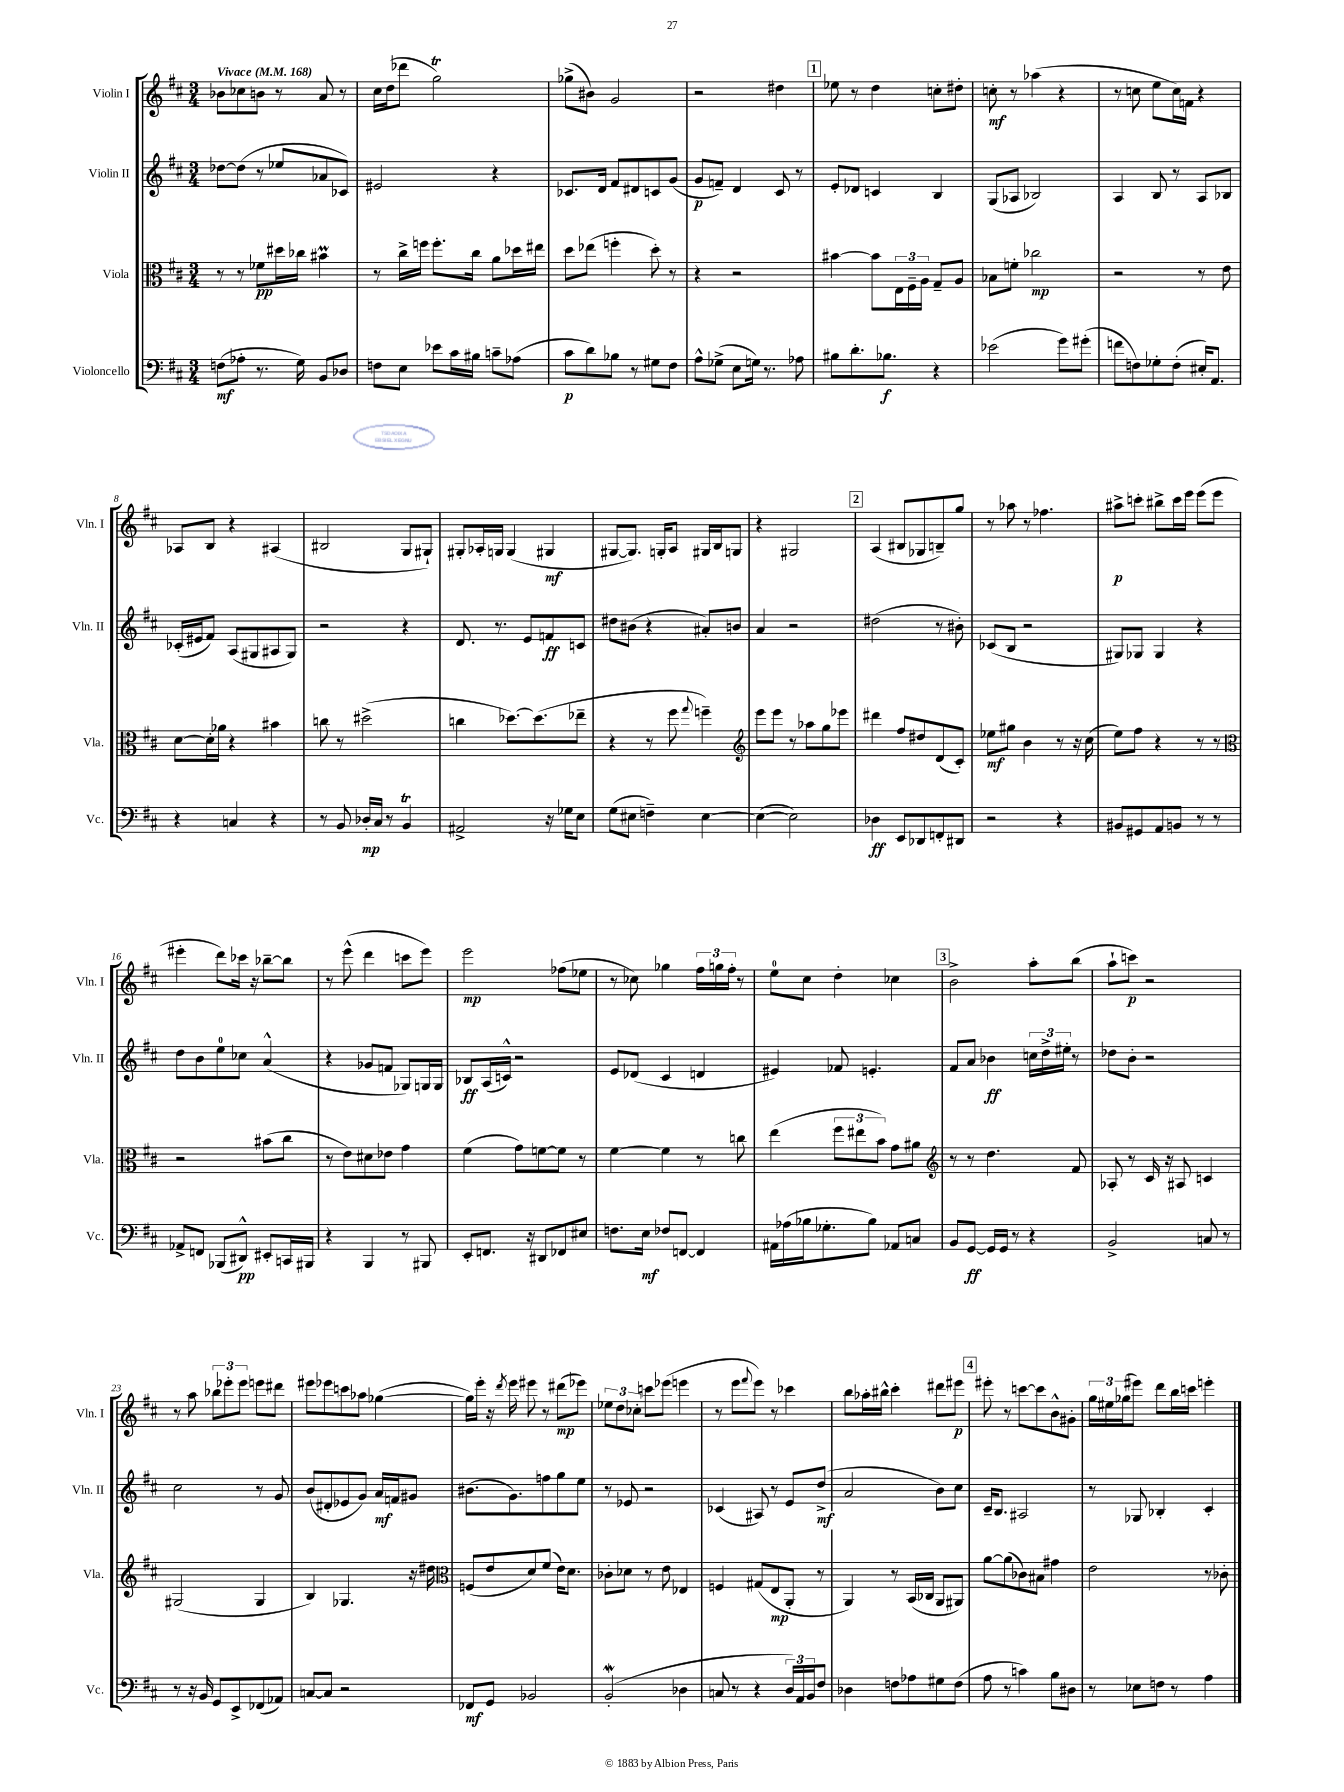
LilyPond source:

<<
\new StaffGroup <<
\new Staff = "s0" \with { instrumentName = "Violin I" shortInstrumentName = "Vln. I" } {
    \clef treble \key d \major \numericTimeSignature \time 3/4 \tempo "Vivace" 4 = 168
    bes'8 ces''8 b'8 r8 a'8 r8 |
    cis''16 d''16( des'''8 g''2\trill) |
    ges''8->( bis'8) g'2 |
    r2 dis''4 |
    \mark \markup { \box "1" } ees''8 r8 d''4 c''8-. dis''8-. |
    c''8-.\mf r8 aes''4( r4 |
    r8 c''8 e''8 c''16) f'16 r4 |
    aes8 b8 r4 ais4( |
    bis2 g8 gis8-!) |
    gis8-. aes16-. g16 g4( gis4\mf |
    gis8~ gis8.) g16-. a8 gis16 b16 g8 |
    r4 gis2 |
    \mark \markup { \box "2" } a4( bis8 ges8 b8--) g''8 |
    r8 aes''8 r8 fes''4. |
    ais''8->\p c'''8-. bis''8-> c'''16 e'''16 e'''8( e'''8 |
    eis'''4-. d'''8) ces'''16 r16 bes''8~-- bes''8 |
    r8 e'''8-^( d'''4 c'''8 e'''8) |
    e'''2\mp fes''8( ees''8 |
    r8 ces''8) ges''4 \tuplet 3/2 { fis''16 g''16 fis''16-. } r8 |
    e''8-0 cis''8 d''4-. ces''4 |
    \mark \markup { \box "3" } b'2-> a''8-. b''8( |
    a''8-! c'''8\p) r2 |
    r8 a''8 \tuplet 3/2 { bes''8 ees'''8-. ees'''8 } e'''8 dis'''8 |
    eis'''8 ees'''8 c'''8 aes''8 ges''4~( |
    ges''16) e'''16-. r16 \acciaccatura { d'''8 } e'''16 eis'''8 r8 dis'''8\mp( ees'''8) |
    \tuplet 3/2 { ees''8 d''8 ces''8-. } c'''8 ees'''8( e'''4 |
    r8 e'''8 \appoggiatura { fis'''8 } e'''8) r8 ces'''4 |
    b''8 aes''16-. bis''16-^ cis'''4-. dis'''8 eis'''8\p |
    \mark \markup { \box "4" } eis'''8-. r8 c'''8~ c'''8 b'8-^ gis'8-. |
    \tuplet 3/2 { g''16 eis''16 ges''16( } eis'''8) d'''8 b''16 c'''16 e'''4-. \bar "|." |
}
\new Staff = "s1" \with { instrumentName = "Violin II" shortInstrumentName = "Vln. II" } {
    \clef treble \key d \major \numericTimeSignature \time 3/4
    des''8~ des''8( r8 ees''8 aes'8 ces'8) |
    eis'2 r4 |
    ces'8. d'16 fis'8 dis'8 c'8 g'8( |
    g'8\p f'8--) d'4 cis'8 r8 |
    \mark \markup { \box "1" } e'8-. des'8 c'4 b4 |
    g8( aes8 bes2) |
    a4 b8 r8 a8 bes8 |
    ces'16-.( eis'16 fis'8) a8( gis8 ais8 gis8) |
    r2 r4 |
    d'8. r8. e'8 f'8\ff c'8 |
    dis''8 bis'8( r4 ais'8-.) b'8 |
    a'4 r2 |
    \mark \markup { \box "2" } dis''2( r8 bis'8-.) |
    ces'8( b8 r2 |
    gis8) ges8 ges4 r4 |
    d''8 b'8 e''8-0 ces''8 a'4-^( |
    r4 ges'8 f'8 ges8) g16 g16 |
    bes8\ff a16( c'16-^) r2 |
    e'8 des'8( cis'4 d'4 |
    eis'4) fes'8 e'4.-. |
    \mark \markup { \box "3" } fis'8 a'8 bes'4\ff \tuplet 3/2 { c''16 d''16-> eis''16-. } r8 |
    des''8 b'8-. r2 |
    cis''2 r8 g'8 |
    b'8( dis'8-. ees'8 g'8) a'16\mf f'16 gis'8 |
    bis'8.( g'8.) f''8 g''8 e''8 |
    r8 ees'8 r2 |
    ces'4( ais8) r8 e'8 d''8->\mf( |
    a'2 b'8) cis''8 |
    \mark \markup { \box "4" } cis'16-- b8. ais2 |
    r8 ges8 bes4-. cis'4-. \bar "|." |
}
\new Staff = "s2" \with { instrumentName = "Viola" shortInstrumentName = "Vla." } {
    \clef alto \key d \major \numericTimeSignature \time 3/4
    r8 r8 fes'8\pp dis''16 ces''16 bis'4\prall |
    r8 cis''16-> f''16 f''8.-. cis''16 a'8 des''16 eis''16 |
    d''8 ees''8( f''4-. d''8-.) r8 |
    r4 r2 |
    \mark \markup { \box "1" } bis'4~ bis'8 \tuplet 3/2 { e16 fis16-- a16 } g8-- a8 |
    bes8 f'8-. ces''2\mp |
    r2 r8 e'8 |
    d'8~ d'16-. aes'16 r4 bis'4 |
    c''8 r8 dis''2->( |
    c''4 des''8.~) des''8.( ees''8-- |
    r4 r8 fis''8 \appoggiatura { g''8 } f''4--) |
    \clef treble e'''8 e'''8 r8 aes''8 g''8 ees'''8 |
    \mark \markup { \box "2" } dis'''4 fis''8 dis''8 d'8( cis'8-.) |
    ees''8\mf gis''8 b'4 r8 r16 cis''16( |
    e''8) fis''8 r4 r8 r8 |
    \clef alto r2 bis'8( cis''8 |
    r8 e'8) dis'8 ees'8 g'4 |
    fis'4( g'8) f'8~ f'8 r8 |
    fis'4~ fis'4 r8 c''8 |
    e''4( \tuplet 3/2 { fis''8 eis''8 b'8) } g'8 ais'8 |
    \mark \markup { \box "3" } \clef treble r8 r8 d''4. fis'8 |
    aes8-. r8 cis'16 r16 ais8 c'4 |
    gis2( gis4 |
    b4) ges4. r16 dis''16 |
    \clef alto f8( e'8 d'8) fis'8( e'16) d'8. |
    ces'8-. des'8 r8 e'8 ees4 |
    f4 gis8( e8\mp a,8-. r8 |
    a,4) r8 b,16( ces16 a,8 ais,8) |
    \mark \markup { \box "4" } a'8~ a'8( ces'8) bis8 gis'4 |
    e'2 r8 ces'8-. \bar "|." |
}
\new Staff = "s3" \with { instrumentName = "Violoncello" shortInstrumentName = "Vc." } {
    \clef bass \key d \major \numericTimeSignature \time 3/4
    f8\mf( aes8-. r8. g16) b,8 des8 |
    f8 e8 ees'8 cis'16 bis16 c'8-- aes8( |
    cis'8\p d'8) bes8 r8 gis8 fis8 |
    a8-^ ges8->( e8 g16) r8. aes8 |
    \mark \markup { \box "1" } bis8 d'8.-. bes8.\f r4 |
    ees'2( g'8) gis'8-.( |
    f'8 f8) ges8-. f8-.( eis16-.) a,8. |
    r4 c4 r4 |
    r8 b,8 des16-.\mp cis16 r8 b,4\trill |
    ais,2-> r16 ges16 e8 |
    g8( eis8 f4--) eis4~ |
    eis4~( eis2) |
    \mark \markup { \box "2" } des4\ff e,8 des,8 f,8-. dis,8 |
    r2 r4 |
    bis,8 gis,8 a,8 b,8 r8 r8 |
    aes,8-> f,8 bes,,8( dis,8-^\pp) eis,8-. c,16 bis,,16 |
    r4 b,,4 r8 bis,,8 |
    e,8-. f,8. r16 dis,8 fes,8 eis8 |
    f8. e16\mf fes8 f,8~ f,4 |
    ais,16 aes16( bes16 ges8.-. bes8) aes,8 c8 |
    \mark \markup { \box "3" } b,8 g,8~\ff g,16 g,16 r8 r4 |
    b,2-> c8 r8 |
    r8 r16 b,16 g,8 e,8-> fes,8( aes,8) |
    c8~ c8 r2 |
    fes,8\mf g,8 bes,2 |
    b,2-.\mordent( des4 |
    c8 r8 r4 \tuplet 3/2 { d16) a,16 b,16 } fis8 |
    des4 f8 aes8 gis8 f8( |
    \mark \markup { \box "4" } a8 r8 c'4) b8 dis8 |
    r8 ees8 f8 r8 a4 \bar "|." |
}
>>
>>
